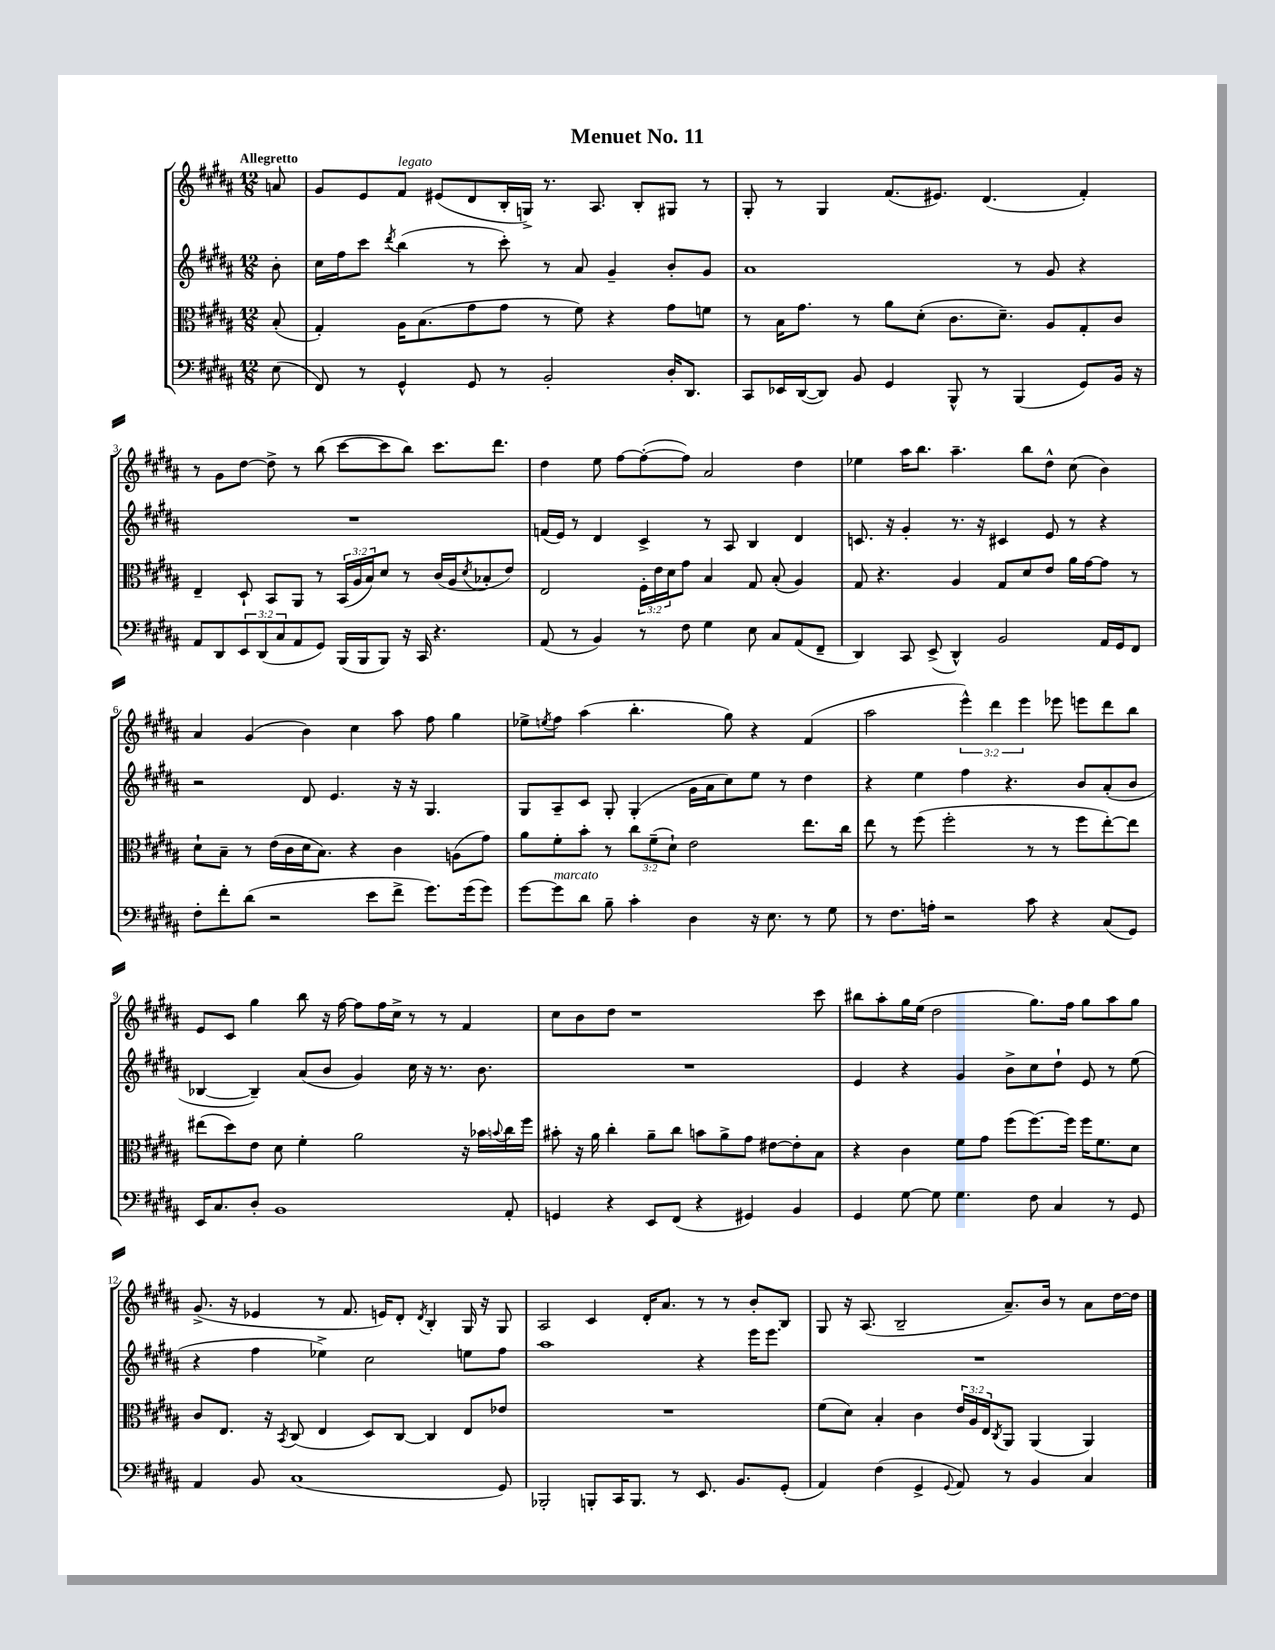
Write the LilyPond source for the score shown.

\header { title = "Menuet No. 11" }
<<
\new StaffGroup <<
\new Staff = "s0" {
    \clef treble \key b \major \numericTimeSignature \time 12/8 \override Staff.TupletNumber.text = #tuplet-number::calc-fraction-text \partial 8 \tempo "Allegretto"
    a'8 |
    gis'8 e'8 fis'8^\markup { \italic "legato" } eis'8( dis'8 b16-. g16->) r8. ais8. b8-. gis8 r8 |
    gis8-. r8 gis4 fis'8.( eis'8.) dis'4.( fis'4-.) |
    r8 gis'8 dis''8~ dis''8-> r8 b''8( cis'''8~ cis'''8 b''8) cis'''8. dis'''8. |
    dis''4 e''8 fis''8~ fis''8~-.( fis''8) ais'2 dis''4 |
    ees''4 ais''16 b''8. ais''4.-- b''8 dis''8-^ cis''8( b'4) |
    ais'4 gis'4( b'4) cis''4 ais''8 fis''8 gis''4 |
    ees''8-> \acciaccatura { e''8 } fis''8 ais''4( b''4.-. gis''8) r4 fis'4( |
    ais''2 \tuplet 3/2 { e'''4-^) dis'''4 e'''4 } ees'''8 e'''8 dis'''8 b''8 |
    e'8 cis'8 gis''4 b''8 r16 fis''16~ fis''8 fis''16 cis''16-> r8 r8 fis'4 |
    cis''8 b'8 dis''8 r1 cis'''8 |
    bis''8 ais''8-. gis''16 e''16( dis''2 gis''8.) fis''16 gis''8 ais''8 gis''8 |
    gis'8.->( r16 ees'4 r8 fis'8. e'16) dis'8-. \acciaccatura { dis'8 } b4-. gis16 r16 gis8 |
    ais2 cis'4 dis'16-. ais'8. r8 r8 b'8-. b8 |
    gis8 r16 ais8.( b2-- ais'8.--) b'16 r8 ais'8 dis''16~ dis''16 \bar "|." |
}
\new Staff = "s1" {
    \clef treble \key b \major \numericTimeSignature \time 12/8 \partial 8
    b'8-. |
    cis''16 fis''16 cis'''8 \acciaccatura { dis'''8 } b''4( r8 cis'''8-.) r8 ais'8 gis'4-- b'8-. gis'8 |
    ais'1 r8 gis'8 r4 |
    R1. |
    f'16( e'16) r8 dis'4 cis'4-> r8 ais8 b4 dis'4 |
    c'8. r16 gis'4-. r8. r16 cis'4 e'8 r8 r4 |
    r2 dis'8 e'4. r16 r16 gis4. |
    gis8 ais8-- cis'8 gis8-. gis4-.( gis'16 ais'16 cis''8) e''8 r8 dis''4 |
    r4 e''4 fis''4 r4. b'8 ais'8-.( b'8 |
    bes4~ bes4--) ais'8( b'8 gis'4) cis''16 r16 r8. b'8. |
    R1. |
    e'4 r4 gis'4 b'8-> cis''8 dis''8-! e'8 r8 e''8( |
    r4 fis''4 ees''4->) cis''2 e''8 fis''8 |
    ais''1 r4 e'''16 e'''8. |
    R1. \bar "|." |
}
\new Staff = "s2" {
    \clef alto \key b \major \numericTimeSignature \time 12/8 \override Staff.TupletNumber.text = #tuplet-number::calc-fraction-text \partial 8
    b8-.( |
    gis4-.) ais16 b8.( gis'8 gis'8 r8 fis'8) r4 gis'8 f'8 |
    r8 b16 gis'8. r8 ais'8 dis'8-.( cis'8. dis'8.--) ais8 gis8-. cis'8 |
    e4-- dis8-! b,8 ais,8 r8 \tuplet 3/2 { b,16( ais16 b16) } dis'8 r8 cis'16( ais16 \acciaccatura { dis'8 } bes8-. e'8) |
    e2 \tuplet 3/2 { fis16-. e'16 dis'16 } gis'8 b4 gis8 b8-.( ais4) |
    gis8 r4. ais4 gis8 dis'8 e'8 ais'16 gis'16~ gis'8 r8 |
    dis'8-! b8-- r8 e'16( cis'16 dis'16 b8.) r4 cis'4 a8( gis'8) |
    ais'8 fis'8-. b'8-. r8 \tuplet 3/2 { cis''8 fis'8--( dis'8-!) } e'2 e''8. cis''16 |
    e''8 r8 fis''8( fis''2-. r8 r8 fis''8 e''8~-.) e''8 |
    eis''8( dis''8) e'8 dis'8 fis'4-. ais'2 r16 bes'16 \appoggiatura { b'8 } cis''16 fis''16 |
    bis'8-. r16 ais'16 cis''4-. ais'8-- cis''8 b'8 ais'8-> gis'8 eis'8~ eis'8-. b8 |
    r4 cis'4 fis'8 gis'8 fis''8( fis''8.~) fis''16 fis''16 fis'8. dis'8 |
    cis'8 e8. r16 \acciaccatura { b,8 } cis8( e4 dis8) cis8~ cis4 e8 ees'8 |
    R1. |
    fis'8( dis'8) b4-. cis'4 \tuplet 3/2 { e'16 ais16 e16 } \acciaccatura { cis8 } ais,8 ais,4( ais,4) \bar "|." |
}
\new Staff = "s3" {
    \clef bass \key b \major \numericTimeSignature \time 12/8 \override Staff.TupletNumber.text = #tuplet-number::calc-fraction-text \partial 8
    e8( |
    fis,8) r8 gis,4-^ gis,8 r8 b,2-. dis16-. dis,8. |
    cis,8 ees,16 dis,16~( dis,8) b,8 gis,4 b,,8-^ r8 b,,4( gis,8) b,16 r16 |
    ais,8 dis,8 \tuplet 3/2 { e,8 dis,8( cis8 } ais,8 gis,8) b,,16( b,,16 b,,8) r16 cis,16 r4. |
    ais,8( r8 b,4) r8 fis8 gis4 e8 cis8 ais,8( fis,8-- |
    dis,4) cis,8 e,8->( dis,4-^) b,2 ais,16 gis,16 fis,8 |
    fis8-. fis'8-. dis'8( r2 e'8 fis'8-> gis'8.) gis'16( gis'8) |
    gis'8~ gis'8^\markup { \italic "marcato" } dis'8 b8-- cis'4-. dis4 r16 e8. r8 gis8 |
    r8 fis8. a16-. r2 cis'8 r4 cis8( gis,8) |
    e,16 cis8. dis8-. b,1 ais,8-. |
    g,4 r4 e,8 fis,8( r4 gis,4) b,4 |
    gis,4 gis8~ gis8 gis4. fis8 cis4 r8 gis,8 |
    ais,4 b,8 cis1( gis,8) |
    bes,,2-. b,,8-. cis,16 b,,8. r8 e,8. b,8. gis,8-.( |
    ais,4) fis4( gis,4-> \appoggiatura { gis,8 } ais,8) r8 b,4 cis4 \bar "|." |
}
>>
>>
